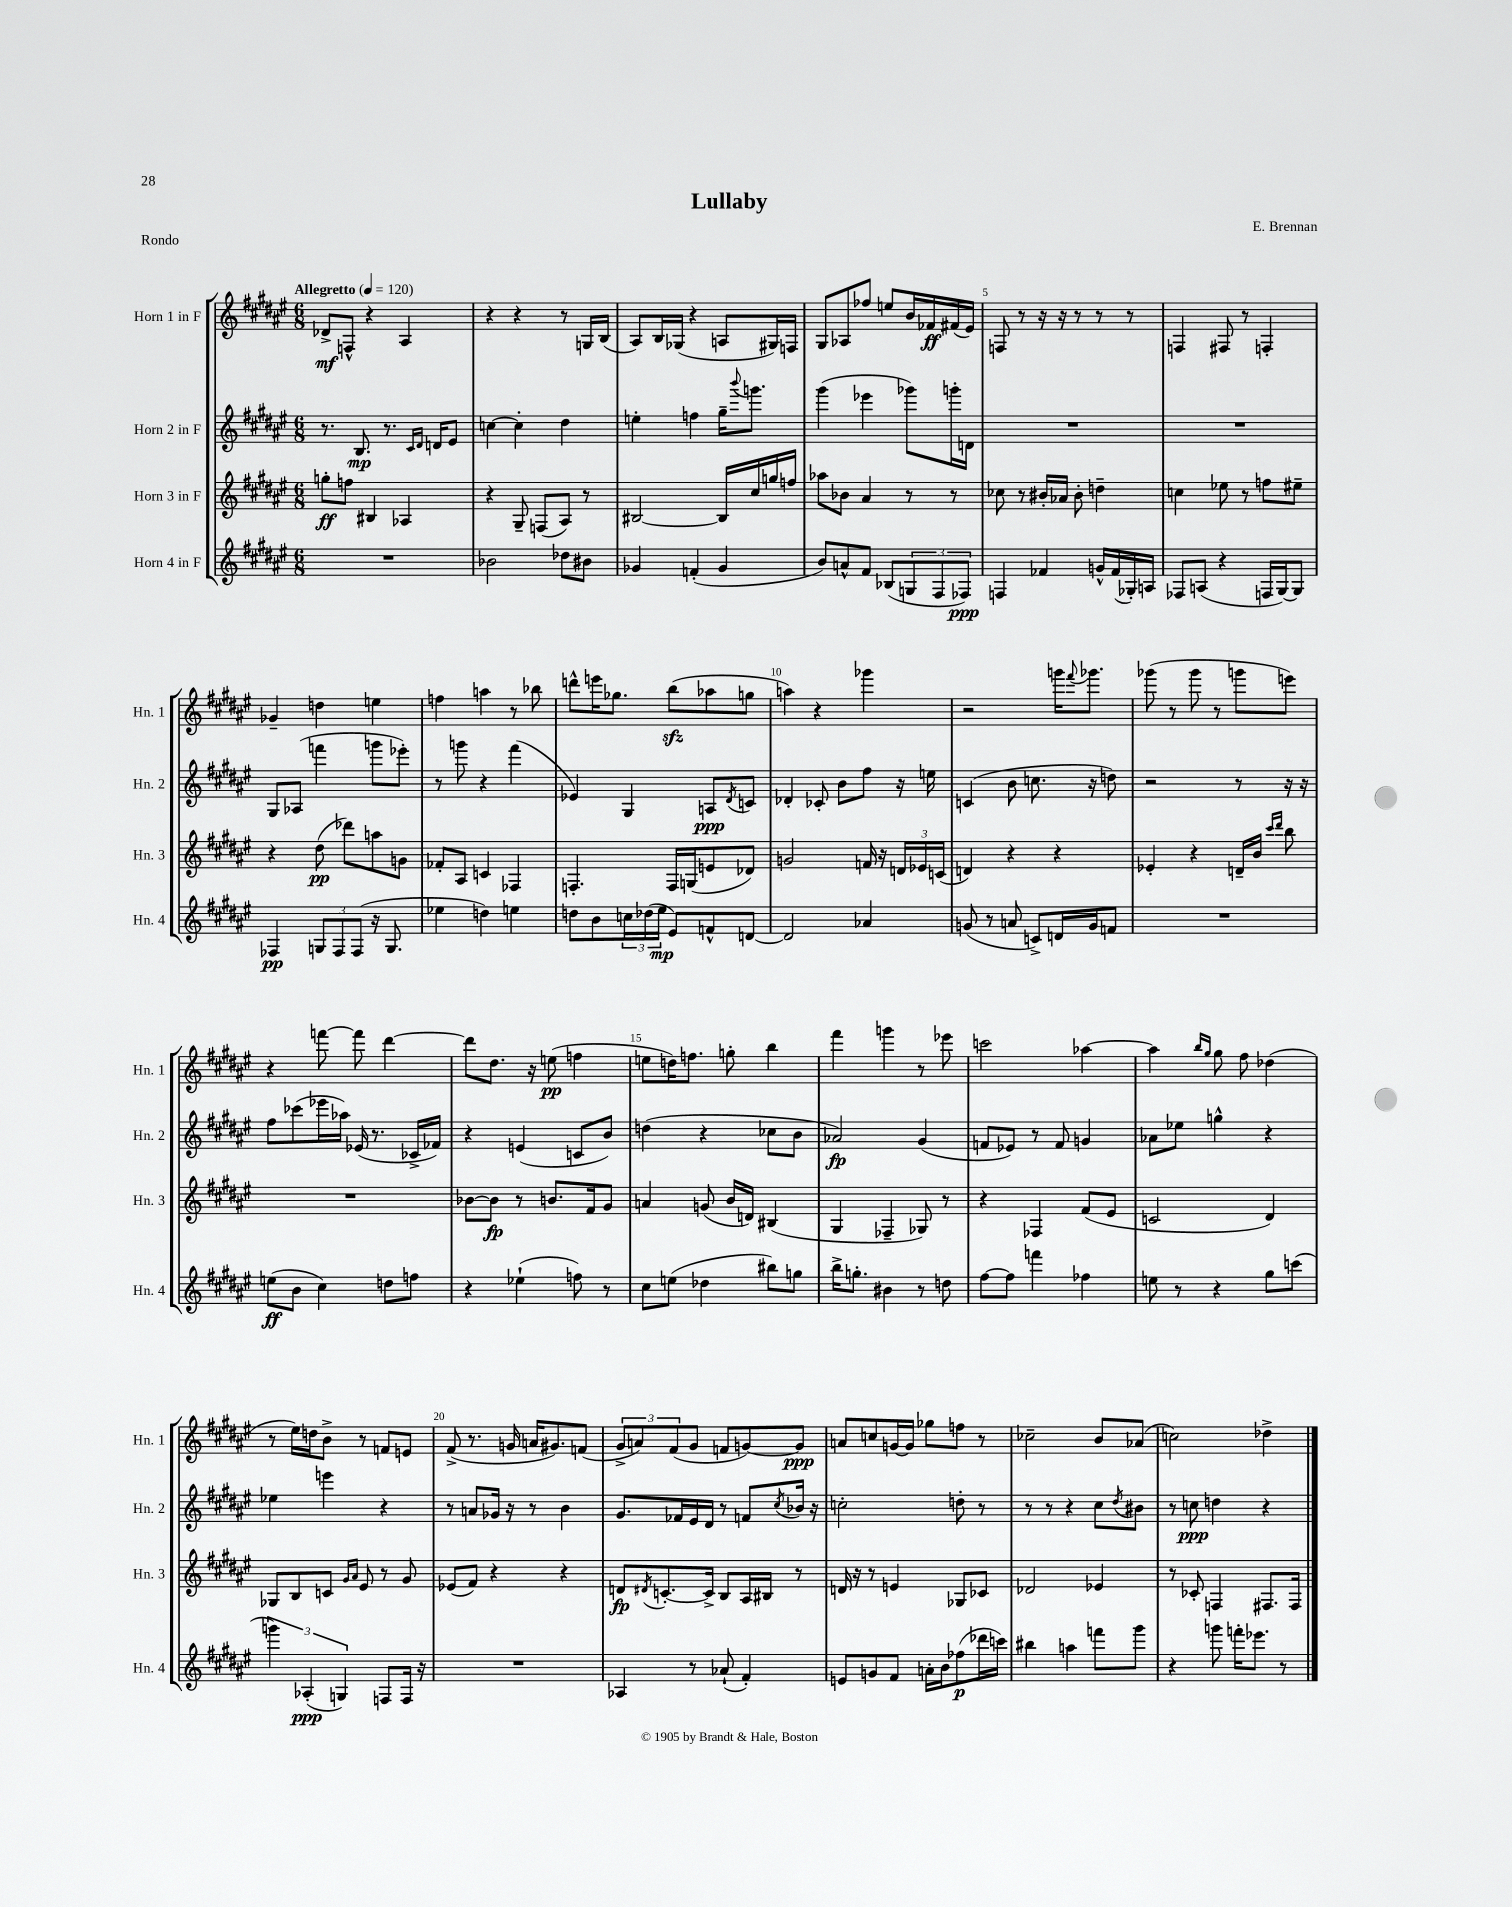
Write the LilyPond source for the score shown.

\header { title = "Lullaby" composer = "E. Brennan" piece = "Rondo" }
<<
\new StaffGroup <<
\new Staff = "s0" \with { instrumentName = "Horn 1 in F" shortInstrumentName = "Hn. 1" } {
    \clef treble \key fis \major \numericTimeSignature \time 6/8 \tempo "Allegretto" 4 = 120
    des'8->\mf f8-^ r4 ais4 |
    r4 r4 r8 g16 b16( |
    ais8) b16 ges16( r4 a8 gis16) f16 |
    gis8 aes8 fes''8 e''8 b'16 fes'16\ff fis'16( eis'16) |
    f8 r8 r16 r16 r8 r8 r8 |
    f4 fis8 r8 f4-. |
    ges'4-- d''4 e''4 |
    f''4 a''4 r8 bes''8 |
    d'''8-^ e'''16 ges''8. b''8\sfz( aes''8 g''8 |
    a''4) r4 ges'''4 |
    r2 g'''16 \appoggiatura { fis'''8 } ges'''8. |
    ges'''8( r8 ges'''8 r8 g'''8 e'''8) |
    r4 f'''8~ f'''8 dis'''4~ |
    dis'''8 dis''8. r16 e''8\pp( f''4 |
    e''8 d''16) f''8. g''8-. b''4 |
    fis'''4 g'''4 r8 ees'''8 |
    c'''2 aes''4~ |
    aes''4 \grace { b''16 gis''16 } gis''8 fis''8 des''4( |
    r8 eis''16) d''16 b'8-> r8 f'8 e'8 |
    fis'8->( r8. g'16 a'16 gis'8.) f'8( |
    \tuplet 3/2 { gis'8-> a'8) fis'8( } gis'8 f'8 g'8~) g'8\ppp |
    a'8 c''8 g'16~ g'16 ges''8 f''8 r8 |
    ces''2-- b'8 aes'8( |
    c''2) des''4-> \bar "|." |
}
\new Staff = "s1" \with { instrumentName = "Horn 2 in F" shortInstrumentName = "Hn. 2" } {
    \clef treble \key fis \major \numericTimeSignature \time 6/8
    r8. b8.\mp r8. \grace { cis'16 dis'16 } d'16 eis'8 |
    c''4~ c''4-. dis''4 |
    e''4-. f''4 gis''16-- \appoggiatura { b'''8 } g'''8. |
    gis'''4( ees'''4 ges'''8) g'''16-. d'16 |
    R2. |
    R2. |
    gis8 aes8( f'''4 g'''8 ees'''8-.) |
    r8 g'''8 r4 fis'''4( |
    ees'4) gis4 a8\ppp \acciaccatura { dis'8 } c'8 |
    des'4-. ces'8-. b'8 fis''8 r16 e''16 |
    c'4( b'8 c''8. r16 d''8) |
    r2 r8 r16 r16 |
    fis''8 ces'''8( ees'''16 aes''16) ees'16( r8. ces'16-> fes'16) |
    r4 e'4( c'8 b'8) |
    d''4( r4 ces''8 b'8 |
    aes'2\fp) gis'4( |
    f'8 ees'8) r8 f'8 g'4 |
    aes'8 ees''8 g''4-^ r4 |
    ees''4 e'''4 r4 |
    r8 a'8 ges'16 r16 r8 b'4 |
    gis'8. fes'16 eis'16 dis'16 r8 f'8 \acciaccatura { cis''8 } bes'16 r16 |
    c''2-. d''8-. r8 |
    r8 r8 r4 cis''8 \acciaccatura { dis''8 } bis'8 |
    r8 c''8\ppp d''4 r4 \bar "|." |
}
\new Staff = "s2" \with { instrumentName = "Horn 3 in F" shortInstrumentName = "Hn. 3" } {
    \clef treble \key fis \major \numericTimeSignature \time 6/8
    g''8-.\ff f''8 bis4 aes4 |
    r4 gis8-- f8( ais8) r8 |
    bis2~ bis16 cis''16 g''16 f''16 |
    aes''8 bes'8 ais'4 r8 r8 |
    ces''8 r8 bis'16-. aes'16 bis'8-. d''4-- |
    c''4 ees''8 r8 f''8 eis''8-- |
    r4 dis''8\pp( des'''8) a''8 g'8 |
    fes'8-. ais8 c'4 fes4 |
    f4.-. f16 g16( e'8 des'8) |
    g'2 f'16 r16 \tuplet 3/2 { d'16 ees'16 c'16( } |
    d'4) r4 r4 |
    ees'4-. r4 d'16-- b'16 \grace { cis'''16 dis'''16 } b''8 |
    R2. |
    bes'8~ bes'8\fp r8 b'8. fis'16 gis'8 |
    a'4 g'8( b'16 d'16) bis4( |
    gis4 fes4-- ges8) r8 |
    r4 fes4 fis'8( eis'8 |
    c'2 dis'4) |
    ges8 b8 c'8 \grace { gis'16 ais'16 } eis'8 r8 gis'8 |
    ees'8( fis'8) r4 r4 |
    d'8\fp \acciaccatura { dis'8 } c'8.~-. c'16-> b8 ais16 bis16 r8 |
    d'16 r16 r8 e'4 ges8 ces'8 |
    des'2 ees'4 |
    r8 ces'8-. f4 fis8. fis16 \bar "|." |
}
\new Staff = "s3" \with { instrumentName = "Horn 4 in F" shortInstrumentName = "Hn. 4" } {
    \clef treble \key fis \major \numericTimeSignature \time 6/8
    R2. |
    bes'2 des''8 bis'8 |
    ges'4 f'4-.( ges'4 |
    b'8) a'8-^ fis'8 bes8( \tuplet 3/2 { g8 fis8 fes8\ppp) } |
    f4 fes'4 g'16-^ fes'16( ges16-.) a16 |
    fes8 a8( r4 f16 gis16~) gis8 |
    fes4\pp \tuplet 3/2 { g8 fes8 fes8( } r16 g8. |
    ees''4 d''4) e''4 |
    d''8 b'8 \tuplet 3/2 { c''16 des''16( eis''16\mp } eis'8) f'8-^ d'8~ |
    d'2 aes'4 |
    g'8( r8 a'8 c'8->) d'16 g'16 f'8 |
    R2. |
    e''8\ff( b'8 cis''4) d''8 f''8 |
    r4 ees''4-!( f''8) r8 |
    cis''8 e''8( des''4 bis''8) g''8 |
    b''16-> g''8.-. bis'4 r8 d''8 |
    fis''8~ fis''8 f'''4 fes''4 |
    e''8 r8 r4 gis''8 c'''8( |
    \tuplet 3/2 { g'''4) aes4-.\ppp( g4) } f8 f16 r16 |
    R2. |
    aes4 r8 aes'8-!( fis'4-.) |
    e'8 g'8 fis'8 a'16-. b'16 fes''8\p( des'''16 c'''16) |
    bis''4 a''4 f'''8 gis'''8 |
    r4 g'''8 f'''16-. ees'''8. r8 \bar "|." |
}
>>
>>
\layout { \context { \Score \override BarNumber.break-visibility = ##(#f #t #t) barNumberVisibility = #(every-nth-bar-number-visible 5) } }
